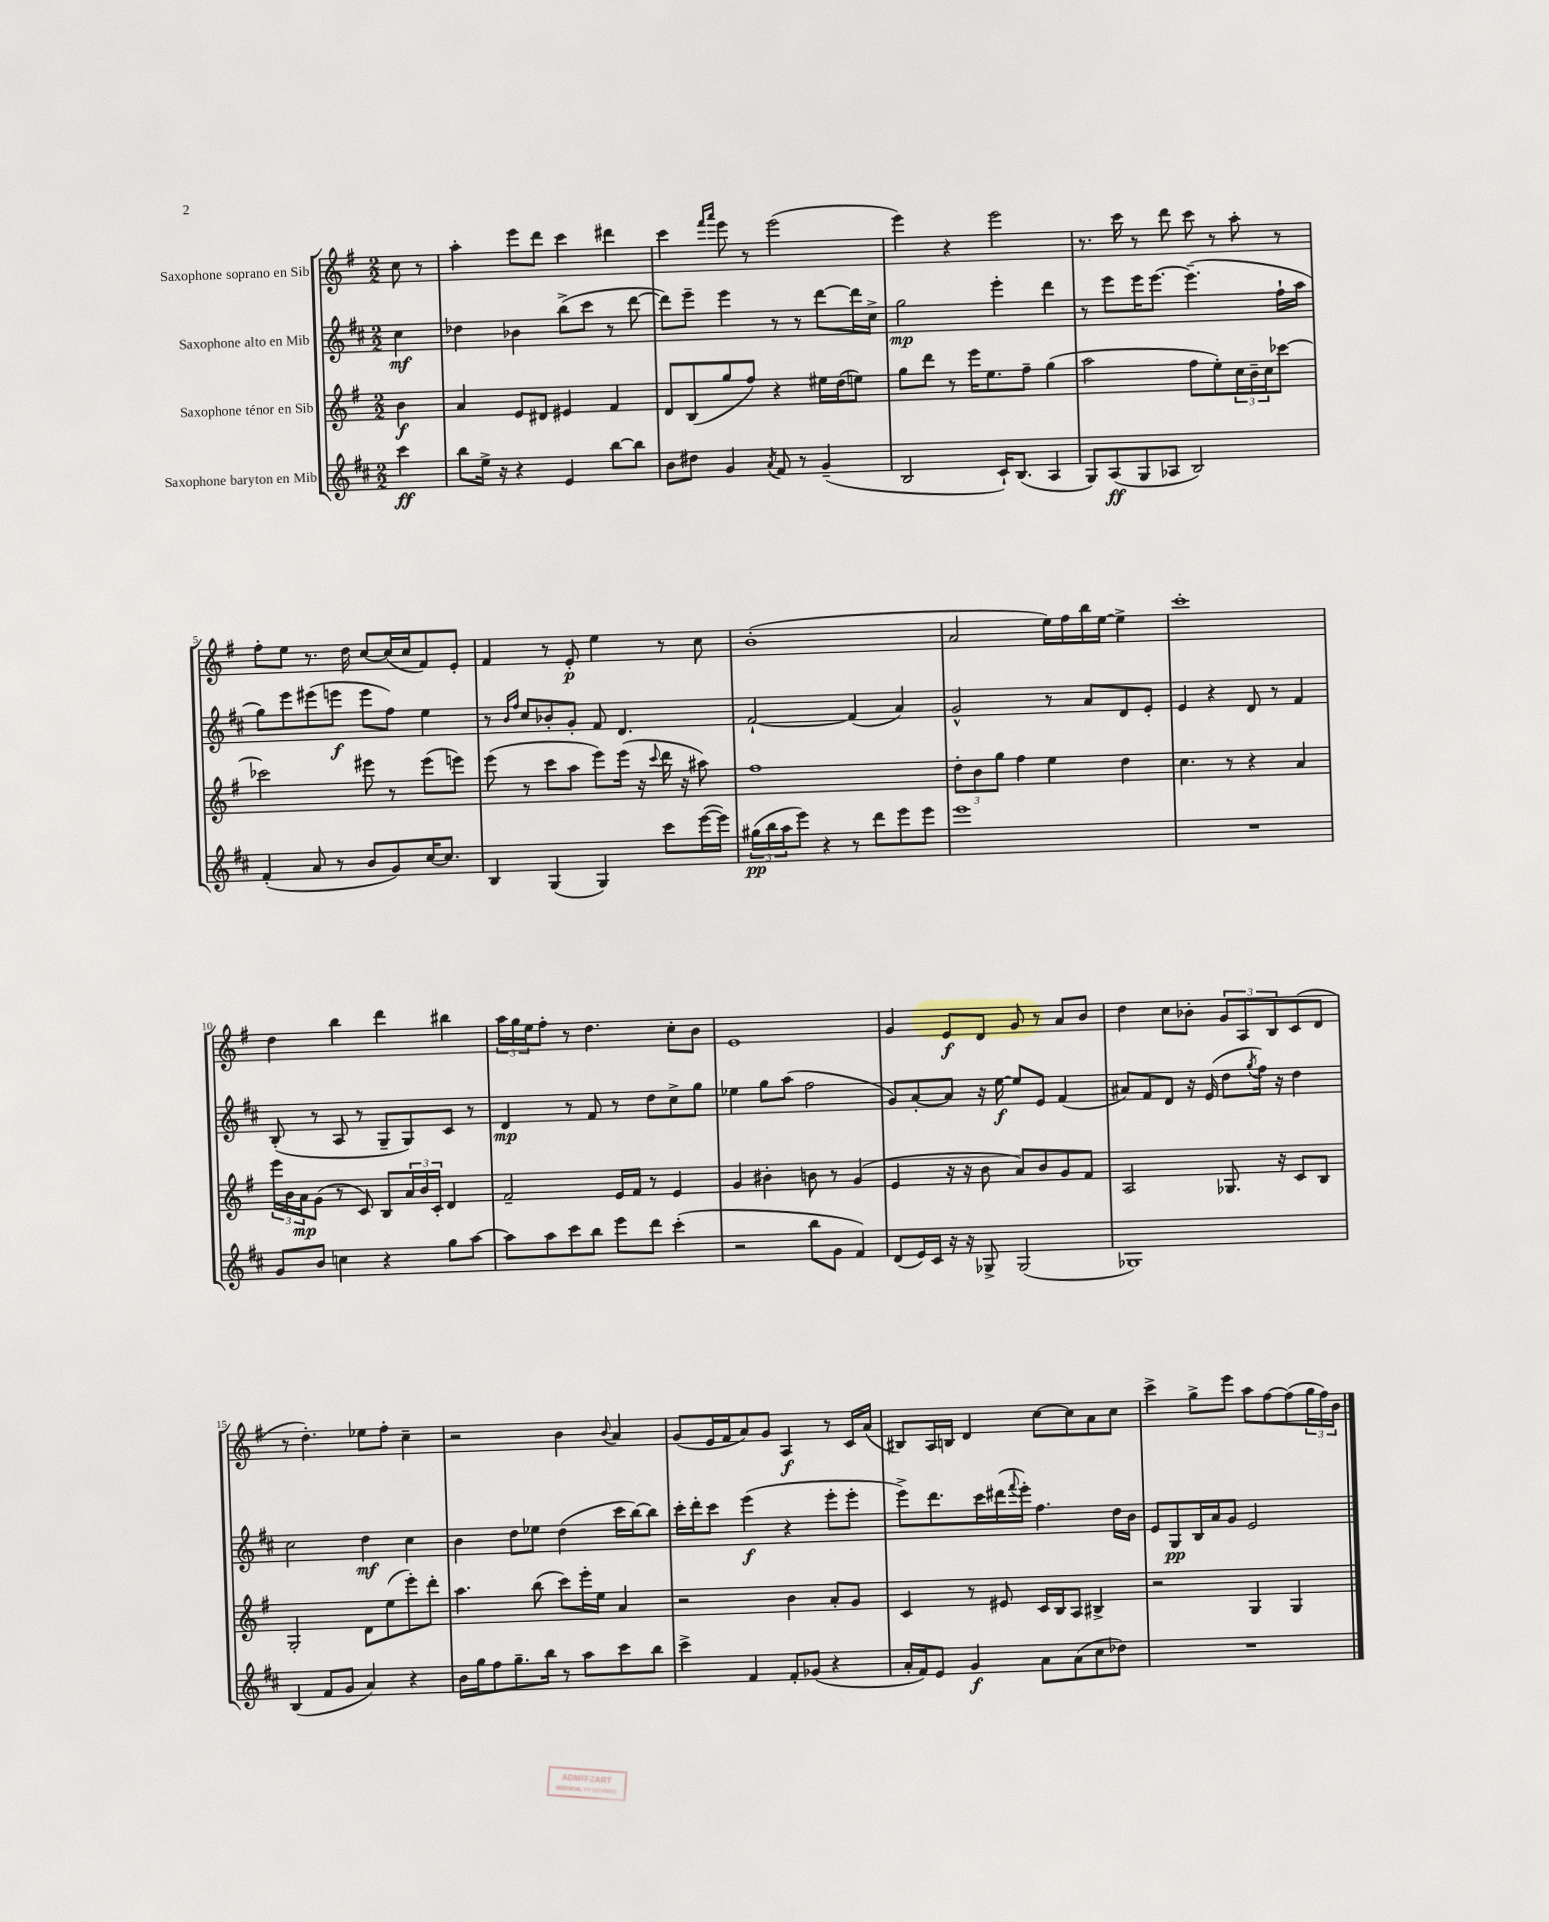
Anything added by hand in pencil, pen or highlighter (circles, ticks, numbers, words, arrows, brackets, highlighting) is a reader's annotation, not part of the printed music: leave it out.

**kern	**kern	**kern	**kern
*staff4	*staff3	*staff2	*staff1
*clefG2	*clefG2	*clefG2	*clefG2
*k[f#c#]	*k[f#]	*k[f#c#]	*k[f#]
*M2/2	*M2/2	*M2/2	*M2/2
4ccc#	4b	4cc#	8cc
.	.	.	8r
=	=	=	=
8bb	4a	4dd-	4aa'
16ee^	.	.	.
16r	.	.	.
4r	8e	4b-	8eee
.	8d#	.	8ddd
4e	4e#	(8bb^	4ccc
.	.	8ccc#	.
[8bb	4f#	8r	4ddd#
8bb]	.	[8ddd	.
=	=	=	=
8b	8d	8ddd])	4ccc
8dd#	(8B	8eee~	.
.	.	.	16qqfff#
.	.	.	16qqaaa
4g	8gg	4eee	8eee
.	8ff#)	.	8r
8qa	.	.	.
8f#	4r	8r	(2eee
8r	.	8r	.
(4g~	16ee#	[8ddd	.
.	(16dd	.	.
.	8ee)	16ddd]	.
.	.	16cc#^	.
=	=	=	=
2B	8gg	2gg	4eee)
.	8ddd	.	.
.	8r	.	4r
.	16eee	.	.
.	8.ee	.	.
16c#`)	.	4eee'	2eee
(8.B	.	.	.
.	8ff#~	.	.
4A	(4gg	4ddd	.
=	=	=	=
8G)	2aa	8r	8.r
(8A	.	8eee	.
.	.	.	16ccc
8G	.	16eee	8r
.	.	[8.eee	.
8A-	.	.	8ddd
2B)	8ff#	(4.eee~]	8ccc
.	8ee')	.	8r
.	24cc	.	8aa'
.	24b~	.	.
.	24cc	.	.
.	[8ccc-	16ff#`	8r
.	.	16aa	.
=	=	=	=
(4f#'	2ccc-]	8gg)	8ff#'
.	.	8eee	8ee
8a	.	(8eee#	8.r
8r	.	8eee	.
.	.	.	16dd
8b	8eee#	8eee	[8cc
8g)	8r	8ff#)	(16cc]
.	.	.	16cc
[16cc#	(8eee#	4ee	8f#)
8.cc#]	.	.	.
.	8eee)	.	8e'
=	=	=	=
4B	(8eee	8r	4f#
.	.	16qqb	.
.	.	16qqff#	.
.	8r	8cc#	.
(4G	8ccc	8b-'	8r
.	8aa	8g'	8e'
4G)	8eee)	8f#	4ee
.	(16eee	4.d	.
.	16r	.	.
.	8qqccc	.	.
8ccc#	16ddd	.	8r
.	16r	.	.
([16eee	8aa#)	.	8cc
16eee])	.	.	.
=	=	=	=
(24gg#	1ff#	[2f#`	(1b'
24bb	.	.	.
24aa	.	.	.
8eee)	.	.	.
4r	.	.	.
8r	.	(4f#]	.
8ddd	.	.	.
8eee	.	4a)	.
8eee	.	.	.
=	=	=	=
1eee	12dd'	2g^^	2a
.	12b	.	.
.	12gg	.	.
.	4ff#	.	.
.	4ee	8r	16ee)
.	.	.	16ff#
.	.	8a	16bb
.	.	.	[16ee
.	4dd	8d	4ee^]
.	.	8e'	.
=	=	=	=
1r	4.cc	4e	1ccc'
.	.	4r	.
.	8r	.	.
.	4r	8d	.
.	.	8r	.
.	4a	4f#	.
=	=	=	=
8g	24eee	(8B'	4dd
.	24b	.	.
.	24a	.	.
8b	(8g	8r	.
4cc	8r	8A	4bb
.	8c)	8r	.
4r	8B	8G~	4ddd
.	24a	8G)	.
.	24b	.	.
.	24c'	.	.
8gg	4d	8c#	4bb#
[8aa	.	8r	.
=	=	=	=
8aa]	2f#~	4d	24aa
.	.	.	24gg
.	.	.	24ee
8aa	.	.	8ff#'
8ccc#	.	8r	8r
8bb	.	8f#	4.dd
8eee	16e	8r	.
.	16f#	.	.
8ddd	8r	8dd	.
(4ccc#'	4e	8cc#^	8cc'
.	.	8gg	8b
=	=	=	=
2r	4g	4ee-	1e
.	4b#'	8gg	.
.	.	(8aa	.
8bb	8b	2ff#	.
8g	8r	.	.
4f#)	(4g	.	.
=	=	=	=
(8d	4e	8g)	4g
16e)	.	[8a'	.
16c#	.	.	.
16r	16r	8a]	8e
16r	16r	.	.
8G-^	8b	16r	8d
.	.	[16ee	.
(2G-	8a)	8ee]	8g
.	8b	8e	8r
.	8g	(4f#	8a
.	8f#	.	8b
=	=	=	=
1G-)	2A	8a#)	4dd
.	.	8f#	.
.	.	8d	8cc
.	.	16r	8b-'
.	.	(16e	.
.	8.G-	8dd	12g
.	.	.	12A
.	.	8qgg	.
.	.	16ff#)	.
.	.	.	12B
.	16r	16r	.
.	8c	4dd	(8c
.	8B	.	8d
=	=	=	=
(4B	2G'	2cc#	8r
.	.	.	4.dd')
8f#	.	.	.
8g	.	.	.
4a)	8d	4dd	8ee-
.	(8ee	.	8ff#'
4r	8eee')	4cc#	4cc~
.	8ddd'	.	.
=	=	=	=
16b	4.aa	4b	2r
16gg	.	.	.
8ff#	.	.	.
8.gg~	.	8dd	.
.	(8bb	8ee-	.
16bb	.	.	.
8r	8ccc)	(4dd	4b
8aa	16eee'	.	.
.	16ee	.	.
.	.	.	8qqb
8ccc#	4a	16ccc#	4a
.	.	[16bb)	.
8bb	.	8bb]	.
=	=	=	=
4ccc#^	2r	16ccc#'	(8g
.	.	16ddd'	.
.	.	8ccc#	16e
.	.	.	16f#
4f#	.	(4eee	8a)
.	.	.	8g
8f#'	4b	4r	4A
(8g-	.	.	.
4r	8a'	8eee'	8r
.	8g	8eee'	16c
.	.	.	(16a
=	=	=	=
16a'	4c	8eee^)	8B#)
16f#)	.	.	.
8e	.	8.ddd	16A
.	.	.	16B
4g	8r	.	4d
.	.	16ccc#	.
.	8e#	(16ddd#	.
.	.	8qqfff#	.
.	.	16eee')	.
8a	16c	4.ff#	[8cc
.	16B	.	.
(8a	8A	.	8cc]
8cc#	4B#^	.	8a
8dd-)	.	16dd	8cc
.	.	16b	.
=	=	=	=
1r	2r	8e	4ccc^
.	.	8G	.
.	.	16B	8gg^
.	.	16a	.
.	.	8g	8eee
.	4G	2e	8aa
.	.	.	[8ff#
.	4G	.	(8ff#]
.	.	.	24gg
.	.	.	24ff#)
.	.	.	24b
==	==	==	==
*-	*-	*-	*-
